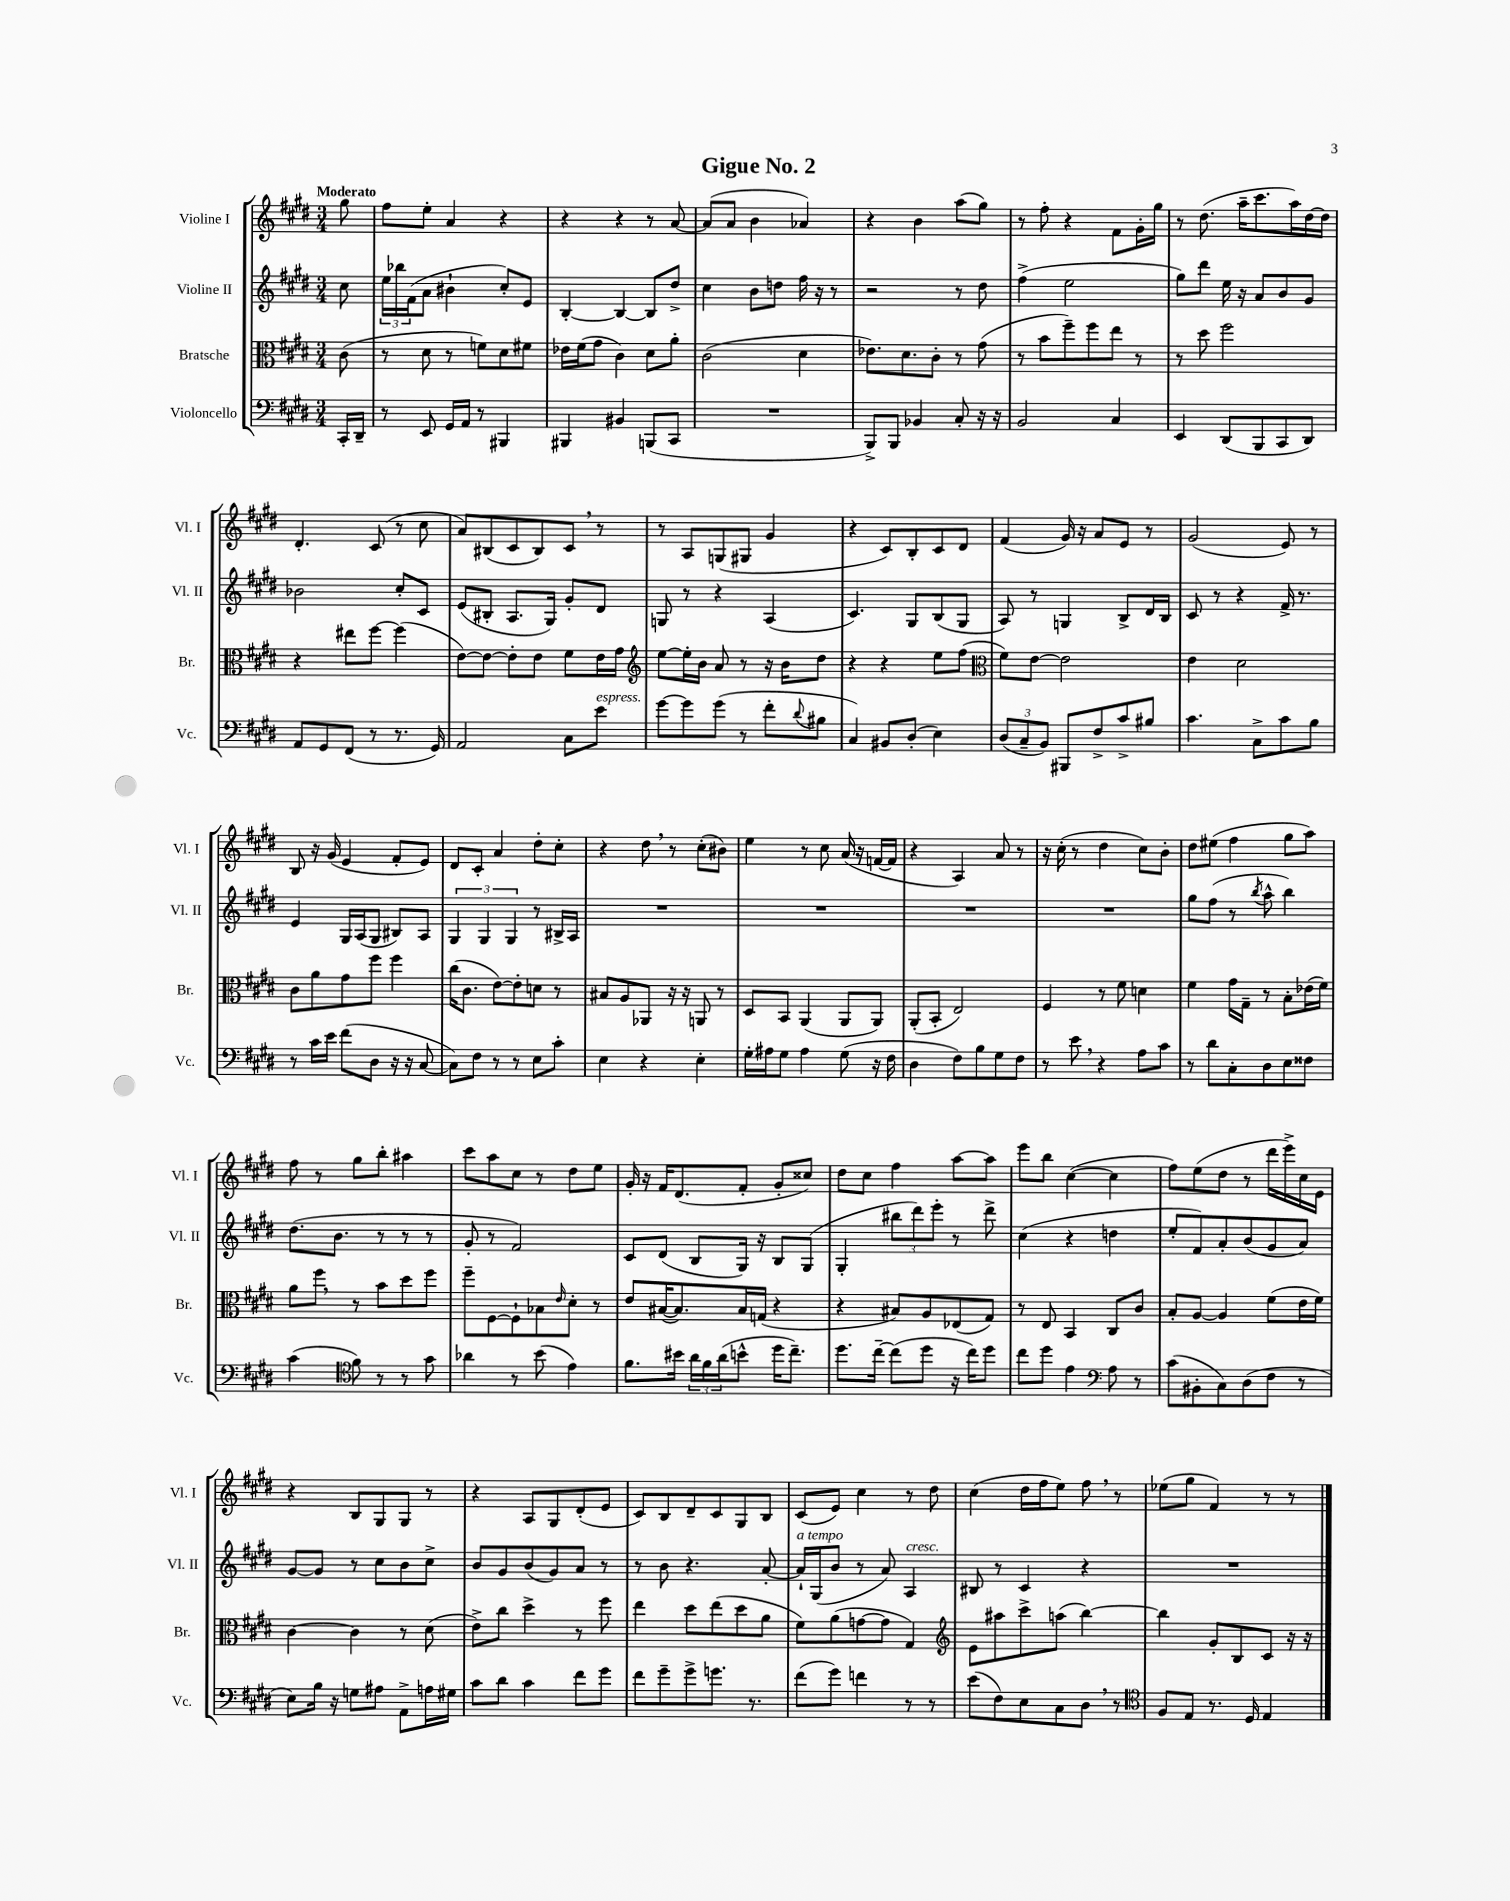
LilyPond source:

\header { title = "Gigue No. 2" }
<<
\new StaffGroup <<
\new Staff = "s0" \with { instrumentName = "Violine I" shortInstrumentName = "Vl. I" } {
    \clef treble \key e \major \numericTimeSignature \time 3/4 \partial 8 \tempo "Moderato"
    gis''8 |
    fis''8 e''8-. a'4 r4 |
    r4 r4 r8 a'8~ |
    a'8( a'8 b'4 aes'4) |
    r4 b'4 a''8( gis''8) |
    r8 fis''8-. r4 fis'8 gis'16-. gis''16 |
    r8 dis''8.( a''16-- cis'''8. a''16) dis''16~ dis''16 |
    dis'4.-. cis'8( r8 cis''8 |
    a'8) bis8( cis'8 bis8) cis'8 \breathe r8 |
    r8 a8 g8( gis8 gis'4 |
    r4 cis'8) b8-. cis'8 dis'8 |
    fis'4( gis'16) r16 a'8 e'8 r8 |
    gis'2( e'8) r8 |
    b8 r16 gis'16( e'4 fis'8-. e'8) |
    dis'8 cis'8-. a'4 dis''8-. cis''8-. |
    r4 dis''8 \breathe r8 cis''8-.( bis'8) |
    e''4 r8 cis''8 a'16( r16 f'16~ f'16 |
    r4 a4) a'8 r8 |
    r16 cis''16-.( r8 dis''4 cis''8) b'8-. |
    dis''8 eis''8( fis''4 gis''8 a''8) |
    fis''8 r8 gis''8 b''8-. ais''4 |
    cis'''8 a''8 cis''8 r8 dis''8 e''8 |
    gis'16-. r16 fis'16 dis'8.( fis'8-. gis'8-. cisis''8) |
    dis''8 cis''8 fis''4 a''8~ a''8 |
    e'''8 b''8 cis''4~( cis''4 |
    fis''8) e''8( dis''8 r8 dis'''16 e'''16->) cis''16 e'16 |
    r4 b8 gis8 gis8 r8 |
    r4 a8 gis8 dis'8-.( e'8 |
    cis'8) b8 dis'8-- cis'8 gis8 b8 |
    cis'8( e'8) cis''4 r8 dis''8 |
    cis''4( dis''16 fis''16 e''8) fis''8 \breathe r8 |
    ees''8( gis''8 fis'4) r8 r8 \bar "|." |
}
\new Staff = "s1" \with { instrumentName = "Violine II" shortInstrumentName = "Vl. II" } {
    \clef treble \key e \major \numericTimeSignature \time 3/4 \partial 8
    cis''8 |
    \tuplet 3/2 { e''16 bes''16 fis'16( } a'8 bis'4-! cis''8-.) e'8 |
    b4~-. b4~ b8 dis''8-> |
    cis''4 b'8 d''8 fis''16 r16 r8 |
    r2 r8 dis''8 |
    fis''4->( e''2 |
    gis''8) dis'''8 e''16 r16 a'8 b'8 gis'8 |
    bes'2 cis''8-. cis'8 |
    e'8( bis8-. a8. gis16) gis'8-. dis'8 |
    g8 r8 r4 a4( |
    cis'4.) gis8 b8( gis8 |
    a8) r8 g4 b8-> dis'16 b16 |
    cis'8 r8 r4 fis'16-> r8. |
    e'4 gis16 a16( gis8 bis8) a8 |
    \tuplet 3/2 { gis4 gis4 gis4 } r8 bis16-> a16 |
    R2. |
    R2. |
    R2. |
    R2. |
    gis''8 fis''8( r8 \acciaccatura { b''8 } a''8-^ b''4) |
    dis''8.( b'8. r8 r8 r8 |
    gis'8-. r8 fis'2) |
    cis'8 dis'8( b8 gis16) r16 b8 gis8( |
    gis4-. \tuplet 3/2 { bis''8 dis'''8) e'''8-. } r8 dis'''8-> |
    cis''4( r4 d''4 |
    e''8-. fis'8) a'8-. b'8( gis'8 a'8) |
    gis'8~ gis'8 r8 cis''8 b'8 cis''8-> |
    b'8 gis'8 b'8( gis'8) a'8 r8 |
    r8 b'8 r4. a'8~-. |
    a'16-!^\markup { \italic "a tempo" } gis16( b'8 r8 a'8) a4^\markup { \italic "cresc." } |
    bis8 r8 cis'4 r4 |
    R2. \bar "|." |
}
\new Staff = "s2" \with { instrumentName = "Bratsche" shortInstrumentName = "Br." } {
    \clef alto \key e \major \numericTimeSignature \time 3/4 \partial 8
    cis'8( |
    r8 dis'8 r8 f'8) dis'8 fis'8 |
    ees'16 fis'16( gis'8 cis'4) dis'8 a'8-. |
    cis'2( dis'4 |
    ees'8.) dis'8. cis'8-. r8 gis'8( |
    r8 b'8 fis''8--) fis''8 e''8 r8 |
    r8 dis''8 fis''2 |
    r4 eis''8 fis''8~ fis''4( |
    e'8~) e'8~ e'8-. e'8 fis'8 e'16 gis'16 |
    \clef treble e''8~ e''16-. b'16 a'8 r8 r16 b'16 dis''8 |
    r4 r4 e''8 fis''8( |
    \clef alto fis'8) e'8~ e'2 |
    e'4 dis'2 |
    cis'8 a'8 gis'8 fis''8 fis''4 |
    cis''16( cis'8. e'8~) e'8-. d'8 r8 |
    bis8 a8 aes,8 r16 r16 a,8 r8 |
    dis8 b,8 a,4( a,8 a,8) |
    a,8-.( b,8-. e2) |
    fis4 r8 fis'8 d'4 |
    fis'4 gis'16 gis16-- r8 b8-. ees'16( fis'16) |
    a'8 fis''8 \breathe r8 b'8 dis''8 fis''8 |
    fis''8-- fis8~ fis8-! bes8 \grace { e'16 } dis'8-. r8 |
    e'8 bis16~( bis8.) bis16 g16( r4 |
    r4 bis8) a8 ees8( gis8) |
    r8 e8 b,4 cis8 cis'8 |
    b8-. a8~ a4 fis'8( e'16 fis'16) |
    cis'4~ cis'4 r8 dis'8( |
    e'8->) cis''8 dis''4-> r8 fis''8 |
    e''4 dis''8 e''8( dis''8 a'8 |
    fis'8) a'8( g'8~ g'8 gis4) |
    \clef treble e'8 ais''8 cis'''8-> a''8( b''4~) |
    b''4 gis'8-. b8 cis'8 r16 r16 \bar "|." |
}
\new Staff = "s3" \with { instrumentName = "Violoncello" shortInstrumentName = "Vc." } {
    \clef bass \key e \major \numericTimeSignature \time 3/4 \partial 8
    cis,16-. dis,16-- |
    r8 e,8 gis,16 a,16 r8 bis,,4 |
    bis,,4 bis,4 b,,8( cis,8 |
    R2. |
    b,,8->) b,,8 bes,4 cis8-. r16 r16 |
    b,2 cis4 |
    e,4 dis,8( b,,8 cis,8 dis,8) |
    a,8 gis,8 fis,8( r8 r8. gis,16) |
    a,2 cis8 e'8^\markup { \italic "espress." } |
    gis'8~ gis'8 gis'8( r8 fis'8-. \appoggiatura { dis'8 } bis8 |
    cis4) bis,8 dis8-.( e4) |
    \tuplet 3/2 { dis8( cis8-- b,8) } bis,,8 fis8-> cis'8-> bis8 |
    cis'4. cis8-> cis'8 b8 |
    r8 cis'16 e'16 fis'8( dis8 r16 r16 cis8~ |
    cis8) fis8 r8 r8 e8 cis'8-. |
    e4 r4 e4-. |
    gis16-. ais16 gis8 ais4 gis8( r16 fis16 |
    dis4 fis8) b8 gis8 fis8 |
    r8 e'8 \breathe r4 a8 cis'8 |
    r8 dis'8 cis8-. dis8 e8 fisis8 |
    cis'4( \clef tenor fis'8) r8 r8 gis'8 |
    aes'4 r8 b'8( e'4) |
    fis'8. bis'16 \tuplet 3/2 { a'16 fis'16 a'16( } b'8-^ dis''16 cis''8.--) |
    dis''8. cis''16~-- cis''8( dis''8 r16 cis''16) dis''8 |
    cis''8 dis''8 e'4 \clef bass a8 r8 |
    cis'8( bis,8-. cis8) dis8( fis8 r8 |
    e8) b16 r16 g8 ais8 a,8-> a16 gis16 |
    cis'8 dis'8 cis'4 fis'8 gis'8 |
    fis'8 gis'8-- gis'8-> g'8. r8. |
    fis'8( gis'8) f'4 r8 r8 |
    e'8( fis8) e8 cis8 dis8 \breathe r8 |
    \clef tenor fis8 e8 r8. dis16 e4 \bar "|." |
}
>>
>>
\layout { \context { \Score \remove "Bar_number_engraver" } }
